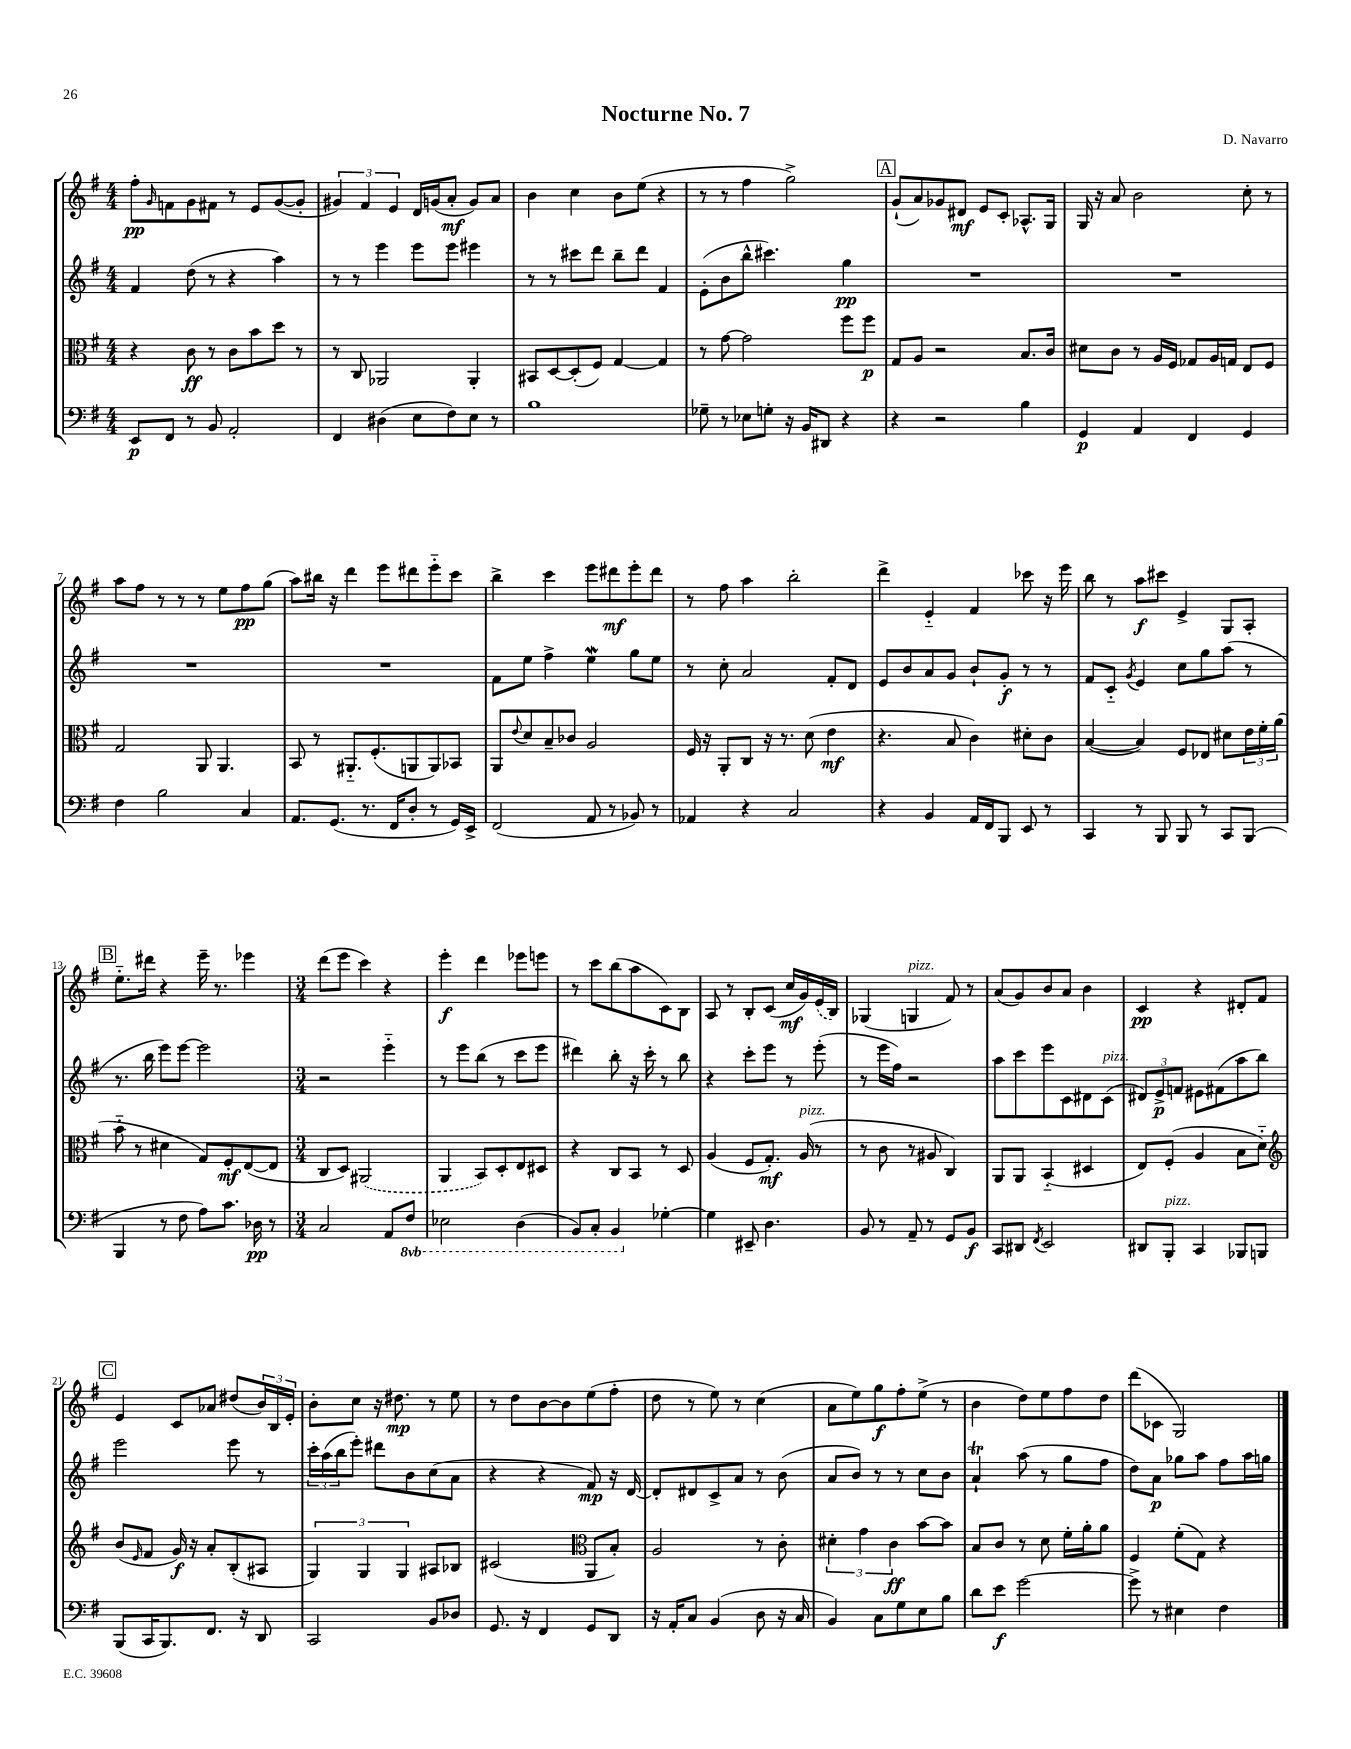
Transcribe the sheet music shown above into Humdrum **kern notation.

**kern	**dynam	**kern	**dynam	**kern	**dynam	**kern	**dynam
*part4	*part4	*part3	*part3	*part2	*part2	*part1	*part1
*staff4	*staff4	*staff3	*staff3	*staff2	*staff2	*staff1	*staff1
*clefF4	*	*clefC3	*	*clefG2	*	*clefG2	*
*k[f#]	*	*k[f#]	*	*k[f#]	*	*k[f#]	*
*M4/4	*	*M4/4	*	*M4/4	*	*M4/4	*
=1	=1	=1	=1	=1	=1	=1	=1
8EE/L	p	4r	.	4f#/	.	8ff#'\L	pp
.	.	.	.	.	.	16qqg/	.
8FF#/J	.	.	.	.	.	8fn\	.
8r	.	8c\	ff	(8dd\	.	8g\	.
8BB/	.	8r	.	8r	.	8f#X\J	.
2AA'/	.	8c\L	.	4r	.	8r	.
.	.	8b\	.	.	.	8e/L	.
.	.	8dd\J	.	4aa\)	.	([8g/	.
.	.	8r	.	.	.	8g'/J]	.
=2	=2	=2	=2	=2	=2	=2	=2
4FF#/	.	8r	.	8r	.	6g#X/)	.
.	.	8C/	.	8r	.	.	.
.	.	.	.	.	.	6f#/	.
(4D#X\	.	2AA-X/	.	4eee\	.	.	.
.	.	.	.	.	.	6e/	.
8E\L	.	.	.	8eee\L	.	16d/LL	.
.	.	.	.	.	.	(16gn/J	.
8F#\)	.	.	.	8eee\J	.	8a'/J	mf
8E\J	.	4AA-'/	.	4eee#X\	.	8g/L)	.
8r	.	.	.	.	.	8a/J	.
=3	=3	=3	=3	=3	=3	=3	=3
1B	.	8BB#X/L	.	8r	.	4b\	.
.	.	[8D/	.	8r	.	.	.
.	.	(8D'/]	.	8ccc#X\L	.	4cc\	.
.	.	8F#/J)	.	8ddd\J	.	.	.
.	.	[4G/	.	8bb~\L	.	8b\L	.
.	.	.	.	8ddd\J	.	(8ee\J	.
.	.	4G/]	.	4f#/	.	4r	.
=4	=4	=4	=4	=4	=4	=4	=4
8G-X~\	.	8r	.	(8e'\L	.	8r	.
8r	.	[8g\	.	8b\	.	8r	.
8E-X\L	.	2g\]	.	8bb^^\J	.	4ff#\	.
8Gn'\J	.	.	.	4.ccc#X\)	.	.	.
16r	.	.	.	.	.	2gg^\)	.
16BB/KL	.	.	.	.	.	.	.
8DD#X/J	.	.	.	.	.	.	.
4r	.	8ff#\L	.	4gg\	pp	.	.
.	.	8ff#\J	p	.	.	.	.
!!LO:REH:place=s1:t=A
=5	=5	=5	=5	=5	=5	=5	=5
4r	.	8G/L	.	1r	.	(8g`/L	.
.	.	8A/J	.	.	.	8a/)	.
2r	.	2r	.	.	.	8g-X/	.
.	.	.	.	.	.	8d#X/J	mf
.	.	.	.	.	.	8e/L	.
.	.	.	.	.	.	8c'/J	.
4B\	.	8.B/L	.	.	.	8.A-X^^/L	.
.	.	16c/Jk	.	.	.	16G/Jk	.
=6	=6	=6	=6	=6	=6	=6	=6
4GG/	p	8d#X\L	.	1r	.	16G/	.
.	.	.	.	.	.	16r	.
.	.	8c\J	.	.	.	8a/	.
4AA/	.	8r	.	.	.	2b\	.
.	.	16A/LL	.	.	.	.	.
.	.	16F#/JJ	.	.	.	.	.
4FF#/	.	8G-X/L	.	.	.	.	.
.	.	16A/L	.	.	.	.	.
.	.	16Gn/JJ	.	.	.	.	.
4GG/	.	8E/L	.	.	.	8cc'\	.
.	.	8F#/J	.	.	.	8r	.
!!LO:LB:g=z
=7	=7	=7	=7	=7	=7	=7	=7
4F#\	.	2G/	.	1r	.	8aa\L	.
.	.	.	.	.	.	8ff#\J	.
2B\	.	.	.	.	.	8r	.
.	.	.	.	.	.	8r	.
.	.	8AA/	.	.	.	8r	.
.	.	4.AA/	.	.	.	8ee\L	.
4C/	.	.	.	.	.	8ff#\	pp
.	.	.	.	.	.	(8gg\J	.
=8	=8	=8	=8	=8	=8	=8	=8
8.AA/L	.	8BB/	.	1r	.	8aa\L)	.
.	.	8r	.	.	.	16bb#X\Jk	.
(8.GG/J	.	.	.	.	.	16r	.
.	.	8.AA#X/L	.	.	.	4ddd\	.
8.r	.	.	.	.	.	.	.
.	.	(8.F#'/	.	.	.	.	.
.	.	.	.	.	.	8eee\L	.
16FF#/KL	.	.	.	.	.	.	.
8D'/J	.	8AAn/	.	.	.	8ddd#X\	.
8r	.	8AA/)	.	.	.	8eee\	.
16GG/LL)	.	8BB-X/J	.	.	.	8ccc\J	.
16EE^/JJ	.	.	.	.	.	.	.
=9	=9	=9	=9	=9	=9	=9	=9
(2FF#/	.	8AA/L	.	8f#\L	.	4bb^\	.
.	.	8qqe/	.	.	.	.	.
.	.	8d/	.	8ee\J	.	.	.
.	.	8B~/	.	4ff#^\	.	4ccc\	.
.	.	8c-X/J	.	.	.	.	.
8AA/	.	2A/	.	4eeW\	.	8eee\L	.
8r	.	.	.	.	.	8ddd#X\	mf
8BB-X/)	.	.	.	8gg\L	.	8eee'\	.
8r	.	.	.	8ee\J	.	8ddd#\J	.
=10	=10	=10	=10	=10	=10	=10	=10
4AA-X/	.	16F#/	.	8r	.	8r	.
.	.	16r	.	.	.	.	.
.	.	8AA'/L	.	8cc'\	.	8ff#\	.
4r	.	8C/J	.	2a/	.	4aa\	.
.	.	16r	.	.	.	.	.
.	.	8.r	.	.	.	.	.
2C/	.	.	.	.	.	2bb'\	.
.	.	(8d\	.	.	.	.	.
.	.	4e\	mf	8f#'/L	.	.	.
.	.	.	.	8d/J	.	.	.
=11	=11	=11	=11	=11	=11	=11	=11
4r	.	4.r	.	8e/L	.	4ddd^\	.
.	.	.	.	8b/	.	.	.
4BB/	.	.	.	8a/	.	4e/	.
.	.	8B/	.	8g/J	.	.	.
16AA/LL	.	4c\)	.	8b`/L	.	4f#/	.
16FF#/J	.	.	.	.	.	.	.
8BBB/J	.	.	.	8g'/J	f	.	.
8EE/	.	8d#X'\L	.	8r	.	8ccc-X\	.
8r	.	8c\J	.	8r	.	16r	.
.	.	.	.	.	.	16eee\	.
=12	=12	=12	=12	=12	=12	=12	=12
4CC/	.	([4B/	.	8f#/L	.	8bb\	.
.	.	.	.	8c/J	.	8r	.
.	.	.	.	8qg/	.	.	.
8r	.	4B/])	.	4e/	.	8aa\L	f
8BBB/	.	.	.	.	.	8ccc#X\J	.
8BBB/	.	8F#/L	.	8cc\L	.	4e^/	.
8r	.	8E-X/J	.	8gg\	.	.	.
8CC/L	.	8d#X\L	.	(8aa\J	.	8G/L	.
(8BBB/J	.	24e\L	.	8r	.	8A'/J	.
.	.	24f#'\	.	.	.	.	.
.	.	(24a\JJ	.	.	.	.	.
!!LO:LB:g=z
!!LO:REH:place=s1:t=B
=13	=13	=13	=13	=13	=13	=13	=13
4BBB/	.	8b\	.	8.r	.	8.ee\L	.
.	.	8r	.	.	.	.	.
.	.	.	.	16bb\	.	16ddd#X\Jk	.
8r	.	4d#X\	.	8eee\L)	.	4r	.
8F#\	.	.	.	[8eee\J	.	.	.
8A\L)	.	8G/L)	.	2eee\]	.	16eee~\	.
.	.	.	.	.	.	8.r	.
8.c\J	.	8F#'/	mf	.	.	.	.
.	.	([8E/	.	.	.	4eee-X\	.
16D-X\	pp	.	.	.	.	.	.
8r	.	8E/J]	.	.	.	.	.
=14	=14	=14	=14	=14	=14	=14	=14
*M3/4	*	*M3/4	*	*M3/4	*	*M3/4	*
2C/	.	8C/L	.	2r	.	(8ddd\L	.
.	.	8D/J)	.	.	.	8eee\J	.
.	.	(2AA#X/	.	.	.	4ccc\)	.
8AA/L	.	.	.	4eee\	.	4r	.
*8ba	*	*	*	*	*	*	*
8FF#/J	.	.	.	.	.	.	.
=15	=15	=15	=15	=15	=15	=15	=15
2EE-X\	.	4AA/	.	8r	.	4eee'\	f
.	.	.	.	8eee\L	.	.	.
.	.	8BB/L)	.	(8bb\J	.	4ddd\	.
.	.	8D'/	.	8r	.	.	.
(4DD\	.	8E/	.	8ccc\L	.	8eee-X\L	.
.	.	8D#X/J	.	8eee\J	.	8eeen\J	.
=16	=16	=16	=16	=16	=16	=16	=16
8BBB/L)	.	4r	.	4ddd#X\)	.	8r	.
8CC'/J	.	.	.	.	.	8ccc\L	.
4BBB/	.	8C/L	.	8bb'\	.	(8bb\	.
.	.	8BB/J	.	16r	.	8aa\	.
.	.	.	.	16ccc'\	.	.	.
*X8ba	*	*	*	*	*	*	*
[4G-X'\	.	8r	.	8r	.	8c\)	.
.	.	8D/	.	8bb\	.	8B\J	.
=17	=17	=17	=17	=17	=17	=17	=17
4G-\]	.	(4A/	.	4r	.	8A/	.
.	.	.	.	.	.	8r	.
8EE#X~/	.	8F#/L	.	8ccc'\L	.	8B'/L	.
4.D\	.	8.G'/J)	mf	8eee\J	.	(8c/J	.
.	.	.	.	8r	.	16cc/LL	mf
!	!	!LO:TX:a:i:t=pizz.	!	!	!	!	!
.	.	(16A/	.	.	.	16g/)	.
.	.	8r	.	(8eee'\	.	(16e/	.
.	.	.	.	.	.	16B/JJ)	.
=18	=18	=18	=18	=18	=18	=18	=18
8BB/	.	8r	.	8r	.	(4G-X/	.
8r	.	8c\	.	16eee\LL	.	.	.
.	.	.	.	16ff#\JJ)	.	.	.
!	!	!	!	!	!	!LO:TX:a:i:t=pizz.	!
8AA~/	.	8r	.	2r	.	4Gn/	.
8r	.	8A#X/	.	.	.	.	.
8GG/L	.	4C/)	.	.	.	8f#/)	.
8BB/J	f	.	.	.	.	8r	.
=19	=19	=19	=19	=19	=19	=19	=19
8CC/L	.	8AA/L	.	8aa\L	.	(8a/L	.
8DD#X/J	.	8AA/J	.	8ccc\	.	8g/)	.
8qFF#/	.	.	.	.	.	.	.
2EE/	.	(4BB/	.	8eee\	.	8b/	.
.	.	.	.	8c\	.	8a/J	.
.	.	4D#X/	.	8d#X\	.	4b\	.
!	!	!	!	!LO:TX:a:i:t=pizz.	!	!	!
.	.	.	.	(8c\J	.	.	.
=20	=20	=20	=20	=20	=20	=20	=20
8DD#X/L	.	8E/L)	.	12d#X/L)	.	4c/	pp
.	.	.	.	12e^/	p	.	.
!LO:TX:a:i:t=pizz.	!	!	!	!	!	!	!
8BBB'/J	.	(8F#'/J	.	.	.	.	.
.	.	.	.	12fn/J	.	.	.
4CC/	.	4A/	.	8e#X\L	.	4r	.
.	.	.	.	(8f#X\	.	.	.
8BBB-X/L	.	8B\L	.	8aa\	.	8d#X'/L	.
8BBBn/J	.	8d\J)	.	8bb\J)	.	8f#/J	.
!!LO:LB:g=z
!!LO:REH:place=s1:t=C
=21	=21	=21	=21	=21	=21	=21	=21
*	*	*clefG2	*	*	*	*	*
(8BBB/L	.	(8b/L	.	2eee\	.	4e/	.
.	.	16qqe/	.	.	.	.	.
16CC/K	.	8f#/J	.	.	.	.	.
8.BBB/)	.	.	.	.	.	.	.
.	.	16g/)	f	.	.	8c/L	.
.	.	16r	.	.	.	.	.
8.FF#/J	.	8a'/L	.	.	.	8a-X/J	.
.	.	(8B'/	.	8eee\	.	(8dd#X/L	.
16r	.	.	.	.	.	.	.
8DD/	.	8A#X/J	.	8r	.	24b/L)	.
.	.	.	.	.	.	24B/	.
.	.	.	.	.	.	24e'/JJ	.
=22	=22	=22	=22	=22	=22	=22	=22
2CC/	.	6G/)	.	24ccc'\LL	.	8b'\L	.
.	.	.	.	(24aa\	.	.	.
.	.	.	.	24bb\J	.	.	.
.	.	.	.	8eee'\J)	.	8cc\J	.
.	.	6G/	.	.	.	.	.
.	.	.	.	8ddd#X\L	.	16r	.
.	.	.	.	.	.	8.dd#X\	mp
.	.	6G/	.	.	.	.	.
.	.	.	.	8b\	.	.	.
8BB/L	.	8A#X/L	.	(8cc\	.	8r	.
8D-X/J	.	8B-X/J	.	8a\J	.	8ee\	.
=23	=23	=23	=23	=23	=23	=23	=23
8.GG/	.	(2c#X/	.	4r	.	8r	.
.	.	.	.	.	.	8dd\L	.
16r	.	.	.	.	.	.	.
4FF#/	.	.	.	4r	.	[8b\	.
.	.	.	.	.	.	8b\]	.
*	*	*clefC3	*	*	*	*	*
8GG/L	.	8AA/L	.	8f#/)	mp	(8ee\	.
8DD/J	.	8B'/J)	.	16r	.	8ff#'\J	.
.	.	.	.	[16d/	.	.	.
=24	=24	=24	=24	=24	=24	=24	=24
16r	.	2A/	.	8d'/L]	.	8dd\	.
16AA'/KL	.	.	.	.	.	.	.
8C/J	.	.	.	8d#X/	.	8r	.
(4BB/	.	.	.	8c^/	.	8ee\)	.
.	.	.	.	8a/J	.	8r	.
8D\	.	8r	.	8r	.	(4cc\	.
16r	.	8c'\	.	(8b\	.	.	.
16C/	.	.	.	.	.	.	.
=25	=25	=25	=25	=25	=25	=25	=25
4BB/)	.	6d#X'\	.	8a/L	.	8a\L	.
.	.	.	.	8b/J)	.	8ee\)	.
.	.	6g\	.	.	.	.	.
8C\L	.	.	.	8r	.	8gg\	f
.	.	6c\	ff	.	.	.	.
8G\	.	.	.	8r	.	8ff#'\	.
8E\	.	[8b\L	.	8cc\L	.	(8ee^\J	.
8B\J	.	8b\J]	.	8b\J	.	8r	.
=26	=26	=26	=26	=26	=26	=26	=26
8d\L	.	8B/L	.	4aT`/	.	4b\	.
8e\J	f	8c/J	.	.	.	.	.
[2g\	.	8r	.	(8aa\	.	8dd\L)	.
.	.	8d\	.	8r	.	8ee\	.
.	.	16f#'\LL	.	8gg\L	.	8ff#\	.
.	.	16a'\J	.	.	.	.	.
.	.	8a\J	.	8ff#\J	.	8dd\J	.
=27	=27	=27	=27	=27	=27	=27	=27
8g^\]	.	4F#/	.	8dd\L)	.	(8ddd\L	.
8r	.	.	.	8a\J	p	8c-X\J	.
4E#X\	.	(8f#'\L	.	8gg-X\L	.	2G/)	.
.	.	8G\J)	.	8aa\J	.	.	.
4F#\	.	4r	.	8ff#\L	.	.	.
.	.	.	.	16aa\L	.	.	.
.	.	.	.	16ggn\JJ	.	.	.
==	==	==	==	==	==	==	==
*-	*-	*-	*-	*-	*-	*-	*-
